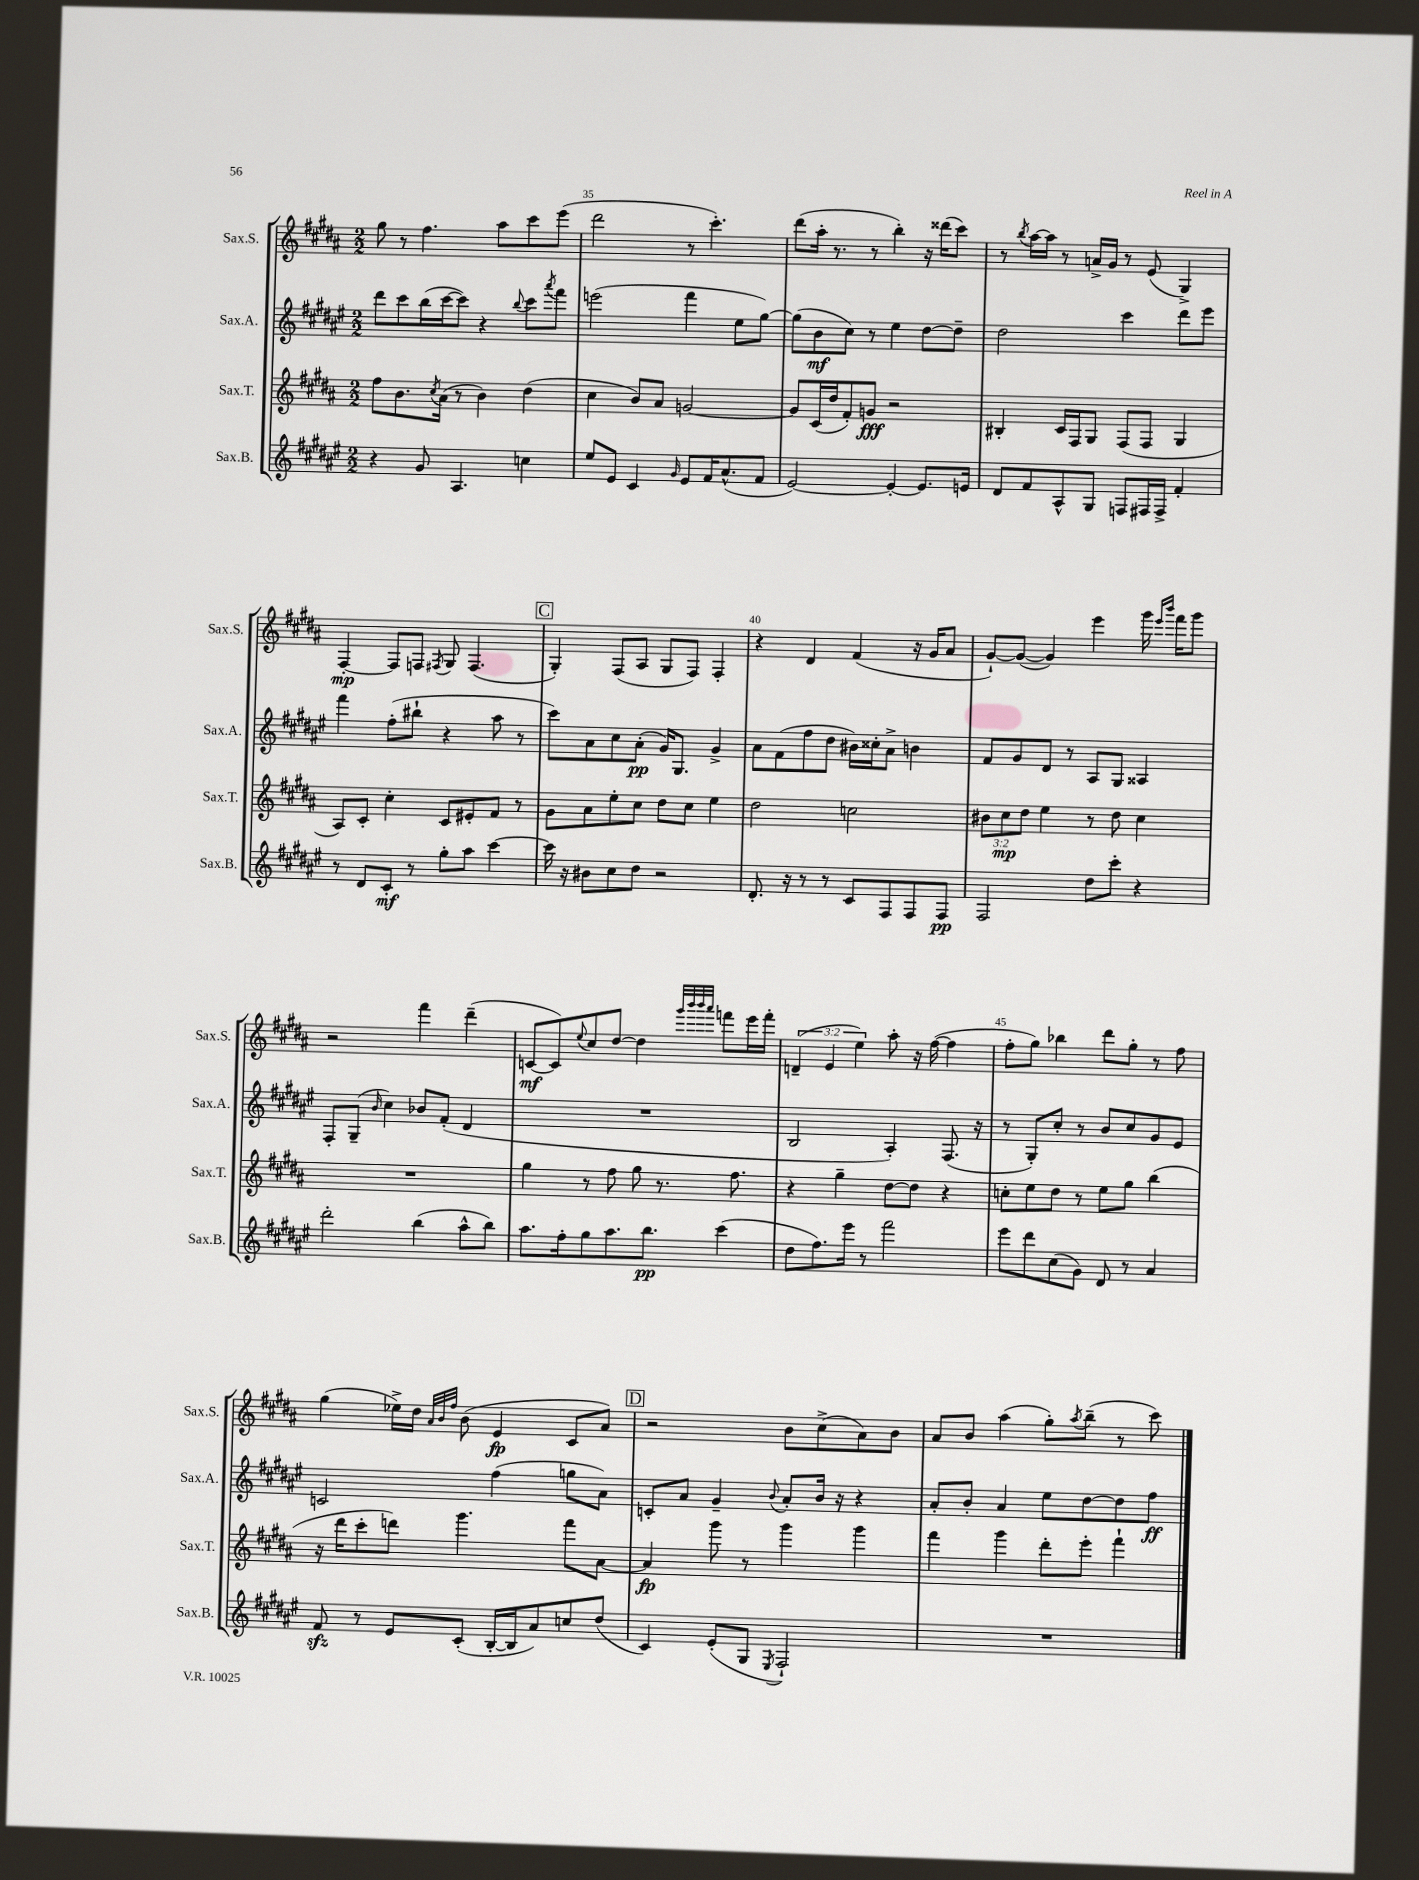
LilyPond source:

<<
\new StaffGroup <<
\new Staff = "s0" \with { instrumentName = "Sax.S." shortInstrumentName = "Sax.S." } {
    \clef treble \key b \major \numericTimeSignature \time 2/2 \override Staff.TupletNumber.text = #tuplet-number::calc-fraction-text
    gis''8 r8 fis''4. ais''8 cis'''8 e'''8( |
    dis'''2 r8 cis'''4.-.) |
    dis'''8( ais''16-. r8. r8 b''4-.) r16 disis'''16( cis'''8) |
    r8 \acciaccatura { b''8 } ais''16~ ais''16 r8 a'16-> gis'16 r8 e'8( gis4->) |
    fis4~-.\mp fis8 f8 \acciaccatura { fis8 } gis8 fis4.( |
    \mark \markup { \box "C" } gis4-.) fis8( ais8 gis8 fis8) fis4-. |
    r4 dis'4 fis'4( r16 gis'16 ais'8 |
    gis'8~-!) gis'8~( gis'4) e'''4 gis'''16 \grace { e'''16 b'''16 } fis'''16 gis'''8 |
    r2 fis'''4 dis'''4--( |
    c'8~\mf c'8) \appoggiatura { e''8 } cis''8 dis''8~ dis''4 \grace { gis'''32 b'''32 b'''32 ais'''32 } f'''8 e'''16 f'''16-. |
    \tuplet 3/2 { d'4--( e'4 e''4) } ais''8-. r16 fis''16~( fis''4 |
    fis''8-. gis''8) bes''4 dis'''8 gis''8-. r8 fis''8 |
    gis''4( ees''16->) dis''16 \grace { ais'32 b'32 fis''32 } b'8( e'4\fp cis'8 ais'8) |
    \mark \markup { \box "D" } r2 b'8 cis''8->( ais'8) b'8 |
    ais'8 b'8 ais''4( gis''8-.) \acciaccatura { ais''8 } b''8--( r8 cis'''8) \bar "|." |
}
\new Staff = "s1" \with { instrumentName = "Sax.A." shortInstrumentName = "Sax.A." } {
    \clef treble \key fis \major \numericTimeSignature \time 2/2
    dis'''8 cis'''8 b''16( cis'''16~ cis'''8) r4 \appoggiatura { b''8 } cis'''8 \acciaccatura { ais'''8 } fis'''8 |
    e'''2( fis'''4 eis''8 gis''8~) |
    gis''8( b'8\mf cis''8) r8 eis''4 dis''8~ dis''8-- |
    dis''2 cis'''4 dis'''8 eis'''8 |
    fis'''4 fis''8-.( bis''8-! r4 ais''8 r8 |
    \mark \markup { \box "C" } cis'''8) ais'8 cis''8 ais'8-.\pp( gis'16) gis8. gis'4-> |
    ais'8 fis'8( fis''8 dis''8 bis'16) cisis''16-. ais'8-> b'4 |
    fis'8 gis'8 dis'8 r8 ais8 gis8 aisis4 |
    fis8-. gis8--( \grace { b'16 } cis''4) bes'8 fis'8-.( dis'4 |
    R1 |
    b2 ais4-.) fis8.( r16 |
    r8 gis8-.) cis''8-. r8 b'8 cis''8 gis'8 eis'8 |
    c'2 fis''4( g''8 ais'8) |
    \mark \markup { \box "D" } c'8-. ais'8 gis'4-- \appoggiatura { b'8 } ais'8-. b'16 r16 r4 |
    ais'8-. b'8-. ais'4 eis''8 dis''8~ dis''8 fis''8\ff \bar "|." |
}
\new Staff = "s2" \with { instrumentName = "Sax.T." shortInstrumentName = "Sax.T." } {
    \clef treble \key b \major \numericTimeSignature \time 2/2 \override Staff.TupletNumber.text = #tuplet-number::calc-fraction-text
    fis''8 b'8. \acciaccatura { cis''8 } ais'16( r8 b'4) dis''4( |
    cis''4 b'8) ais'8 g'2~ |
    g'8 cis'16( dis''16 fis'8-.) g'8\fff r2 |
    bis4-. cis'16 fis16 gis8 fis8( fis8 gis4 |
    ais8) cis'8-. cis''4-. cis'8 eis'8-. fis'8 r8 |
    \mark \markup { \box "C" } gis'8 ais'8 e''8-. cis''8 dis''8 cis''8 e''4 |
    dis''2 c''2 |
    \tuplet 3/2 { bis'8 cis''8\mp dis''8 } e''4 r8 dis''8 cis''4 |
    R1 |
    gis''4 r8 fis''8 gis''8 r8. fis''8. |
    r4 gis''4-- dis''8~ dis''8 r4 |
    c''8-. e''8 dis''8 r8 e''8 gis''8 b''4( |
    r16 dis'''16 cis'''8-. d'''8) gis'''4. fis'''8 ais'8~ |
    \mark \markup { \box "D" } ais'4\fp gis'''8 r8 gis'''4 gis'''4 |
    fis'''4 gis'''4 dis'''8-. e'''8-. fis'''4-! \bar "|." |
}
\new Staff = "s3" \with { instrumentName = "Sax.B." shortInstrumentName = "Sax.B." } {
    \clef treble \key fis \major \numericTimeSignature \time 2/2
    r4 gis'8 ais4. c''4 |
    eis''8 eis'8 cis'4 \grace { gis'16 } eis'8 fis'16 ais'8.-^( fis'8 |
    eis'2~) eis'4~-. eis'8. e'16 |
    dis'8 fis'8 ais8-^ gis8 f8 fis16 fis16-> fis'4-. |
    r8 dis'8 cis'8-.\mf r8 gis''8-. ais''8 cis'''4~ |
    \mark \markup { \box "C" } cis'''16 r16 bis'8 cis''8 dis''8 r2 |
    dis'8.-. r16 r8 r8 cis'8 fis8 fis8 fis8\pp |
    fis2 dis''8 cis'''8-. r4 |
    dis'''2-. b''4( ais''8-^ b''8) |
    ais''8. fis''16-. gis''8 ais''8. b''8.\pp cis'''4( |
    dis''8 fis''8.) eis'''16 r8 fis'''2 |
    eis'''8 dis'''8 cis''8( gis'8) dis'8 r8 ais'4 |
    fis'8\sfz r8 eis'8 cis'8-.( b16~-. b16 ais'8) c''8 dis''8( |
    \mark \markup { \box "D" } cis'4) eis'8-.( gis8 \acciaccatura { eis8 } fis2-!) |
    R1 \bar "|." |
}
>>
>>
\layout { \context { \Score currentBarNumber = #34 \override BarNumber.break-visibility = ##(#f #t #t) barNumberVisibility = #(every-nth-bar-number-visible 5) } }
